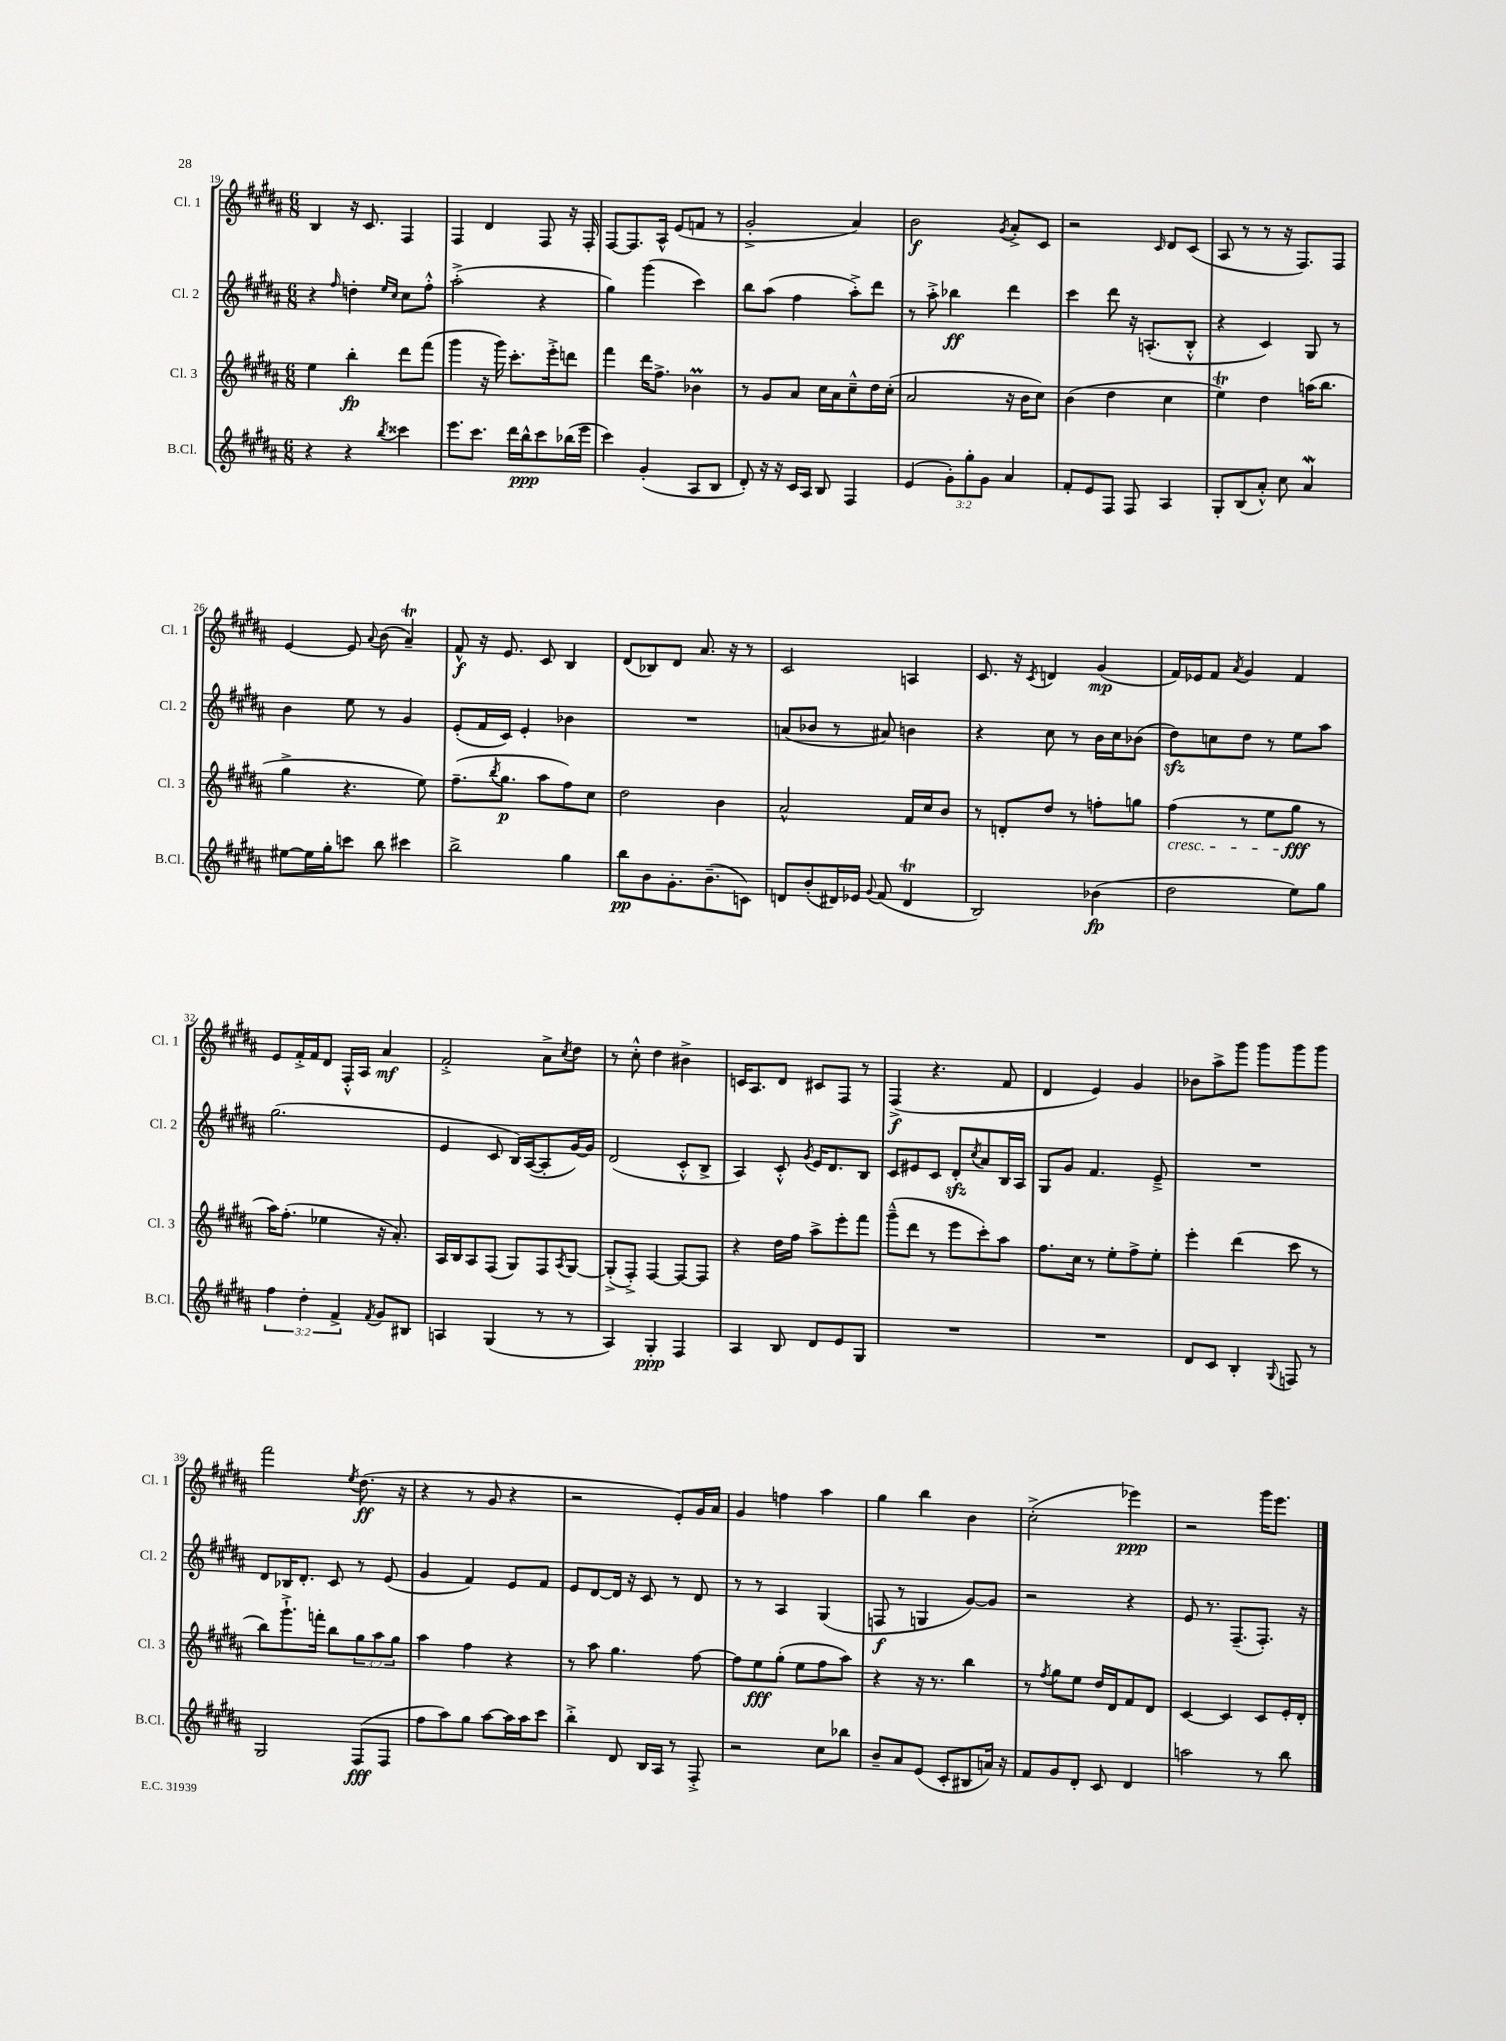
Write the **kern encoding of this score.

**kern	**kern	**kern	**kern
*staff4	*staff3	*staff2	*staff1
*clefG2	*clefG2	*clefG2	*clefG2
*k[f#c#g#d#a#]	*k[f#c#g#d#a#]	*k[f#c#g#d#a#]	*k[f#c#g#d#a#]
*M6/8	*M6/8	*M6/8	*M6/8
4r	4ee	4r	4B
.	.	16qqff#	.
4r	4bb'	4dd'	16r
.	.	.	8.c#
.	.	16qqee	.
8qbb	.	16qqcc#	.
4ccc##	8ddd#	8cc#	4F#
.	(8fff#	8ff#'^^	.
=	=	=	=
8.eee	4ggg#	(2aa#'^	4F#
8.ccc#	.	.	.
.	16r	.	4d#
.	16ggg#)	.	.
16ddd#	8.ccc#'	.	.
16bb^^	.	.	.
8ccc#	.	4r	8F#
.	16eee'^	.	.
(16bb-	8ddd	.	16r
16eee	.	.	16F#'
=	=	=	=
4ccc#)	4fff#	4gg#)	[8F#
.	.	.	8.F#]
(4g#'	16ddd#	(4ggg#	.
.	8.ff#^	.	16A#^^
.	.	.	(8e
8A#	4b-	4ccc#)	8f
8B	.	.	8r
=	=	=	=
8d#')	8r	8bb	2g#'^
16r	8g#	(8aa#	.
16r	.	.	.
16c#	8a#	4ff#	.
16A#	.	.	.
8B	16cc#	.	.
.	16a#	.	.
4F#	8cc#~^^	8aa#'^)	4a#)
.	16dd#	8ddd#	.
.	(16cc#'	.	.
=	=	=	=
(4e	2a#	8r	2b
.	.	8aa#'^	.
12g#')	.	4bb-	.
12gg#'	.	.	.
12g#	.	.	.
.	.	.	8qg#
4a#	16r	4ddd#	8a#'^
.	16b	.	.
.	8cc#)	.	8c#
=	=	=	=
8f#'	(4b	4ccc#	2r
8e	.	.	.
8F#	4dd#	8ddd#	.
8F#	.	16r	.
.	.	(8.A'	.
.	.	.	16qqc#
4A#	4cc#	.	8d#
.	.	8B'^^	(8c#
=	=	=	=
8G#'	4ee)	4r	8A#
(8B	.	.	8r
8a#'^^)	4dd#	4c#)	8r
8cc#	.	.	16r
.	.	.	8.F#)
4a#	(16aa	8G#	.
.	8.bb	.	.
.	.	8r	8F#
=	=	=	=
[8ee#	4gg#^	4b	[4e
16ee#]	.	.	.
16gg#'	.	.	.
8ccc	4.r	8ee	8e]
.	.	.	8qqa#
8bb	.	8r	(8b
4ccc#	.	4g#	4a#~)
.	8ee)	.	.
=	=	=	=
2bb^	(8.ff#~	(8e'	8f#^^
.	.	16f#	16r
.	8qbb	.	.
.	8.gg#	16c#)	8.e
.	.	4e'	.
.	8aa#	.	8c#
4gg#	8ff#)	4b-	4B
.	8cc#	.	.
=	=	=	=
8bb	2dd#	2.r	(8d#
8b	.	.	8B-)
8.g#'	.	.	8d#
.	.	.	8.a#
(8.b~	.	.	.
.	4b	.	.
.	.	.	16r
8c)	.	.	8r
=	=	=	=
8d	2a#^^	(8a	2c#
(8b'	.	8b-	.
16d#)	.	8r	.
16e-	.	.	.
8qqg#	.	.	.
(8f#	.	8a#)	.
4d#	16f#	4b	4A
.	16cc#	.	.
.	8b	.	.
=	=	=	=
2B)	8r	4r	8.c#
.	8d'	.	.
.	.	.	16r
.	.	.	8qc#
.	8dd#	8cc#	4d
.	8r	8r	.
(4b-	8ff'	16b	(4g#
.	.	16cc#	.
.	8gg	(8b-	.
=	=	=	=
2dd#	(4ff#	8dd#)	16f#)
.	.	.	16e-
.	.	8cc	8f#
.	.	.	8qa#
.	8r	8dd#	4g#
.	8ee	8r	.
8ee)	8gg#	8ee	4f#
8gg#	8r	8aa#	.
=	=	=	=
6ff#	16aa#)	(2.gg#	8e
.	(8.ff#'	.	.
.	.	.	16f#'^
6dd#'	.	.	.
.	.	.	16f#
.	4ee-	.	8d#
6f#^	.	.	.
.	.	.	16F#'^^
.	.	.	16A#
8qf#	.	.	.
8g#	16r	.	4a#
.	8.a#')	.	.
8B#	.	.	.
=	=	=	=
4A	16A#	4e	2f#'^
.	16B	.	.
.	8A#	.	.
(4G#	(8F#	8c#	.
.	8G#)	16B)	.
.	.	([16A#	.
8r	8F#	8A#']	8a#^
.	8qA#	.	8qcc#
8r	[8G#	[16g#)	8dd#
.	.	16g#]	.
=	=	=	=
4A#)	(8G#'^]	(2d#	8r
.	8F#'^)	.	8cc#'^^
4G#'	[4F#	.	4dd#
4F#	8F#_	8c#'^^	4b#^
.	8F#]	8B^	.
=	=	=	=
4A#	4r	4A#)	16c
.	.	.	8.A#
8B	16dd#	8c#'^^	8d#
.	16ff#	.	.
.	.	8qg#	.
8d#	8aa#^	16e	8c#
.	.	8.d#	.
8e	8eee'	.	8F#
8G#	8fff#	8B	8r
=	=	=	=
2.r	(8ggg#~^^	8c#	(4F#^
.	8ddd#	8e#	.
.	8r	8c#	4.r
.	8eee	8d#'	.
.	.	8qcc#	.
.	8ccc#')	8a#	.
.	8aa#	16B	8f#
.	.	16A#	.
=	=	=	=
2.r	8.ff#	8G#	4d#
.	.	8g#	.
.	16cc#	.	.
.	8r	4.f#	4e)
.	8ee'	.	.
.	8ff#^	.	4g#
.	8ee'	8e~^	.
=	=	=	=
8d#	4eee'	2.r	8b-
8c#	.	.	8aa#^
4B'	(4ddd#	.	8ggg#
.	.	.	8ggg#
8qqG#	.	.	.
8F	8ccc#	.	8ggg#
8r	8r	.	8ggg#
=	=	=	=
2G#	8bb)	8d#	2fff#
.	8.ggg#`^	16B-	.
.	.	8.d#'	.
.	16fff'	.	.
.	8bb	8c#	.
.	.	.	8qee
(8F#	12gg#	8r	(8.dd#
.	12aa#	.	.
8F#	.	(8e	.
.	12gg#	.	.
.	.	.	16r
=	=	=	=
8ff#	4aa#	4g#	4r
8aa#)	.	.	.
8gg#	4ff#	4f#)	8r
[8aa#	.	.	8g#
16aa#]	4r	8e	4r
16aa#	.	.	.
8ccc#	.	8f#	.
=	=	=	=
4bb'^	8r	8e	2r
.	8aa#	[8d#	.
8d#	4.gg#	16d#]	.
.	.	16r	.
16B	.	8c#	.
16A#	.	.	.
8r	.	8r	8e')
8F#'^	[8ff#	8d#	16g#
.	.	.	16a#
=	=	=	=
2r	8ff#]	8r	4g#
.	8ee	8r	.
.	(8gg#'	4A#	4ff
.	8ee	.	.
8cc#	8ff#	(4G#	4aa#
8bb-	8aa#)	.	.
=	=	=	=
8b~	4r	8F	4gg#
8a#	.	8r	.
(8e	16r	4G	4bb
.	8.r	.	.
8c#'	.	.	.
8B#	4bb	[8g#)	4b
16a)	.	8g#]	.
16r	.	.	.
=	=	=	=
8f#	8r	2r	(2cc#'^
.	8qff#	.	.
8g#	8gg#	.	.
8d#'	8ee	.	.
8c#	16dd#	.	.
.	16d#	.	.
4d#	8f#	4r	4eee-)
.	8d#	.	.
=	=	=	=
2aa	[4c#	8e	2r
.	.	8.r	.
.	4c#]	.	.
.	.	(8.F#~	.
8r	8c#	8.F#')	16ggg#
.	.	.	8.eee
8bb	16e'	.	.
.	16d#'	16r	.
==	==	==	==
*-	*-	*-	*-
